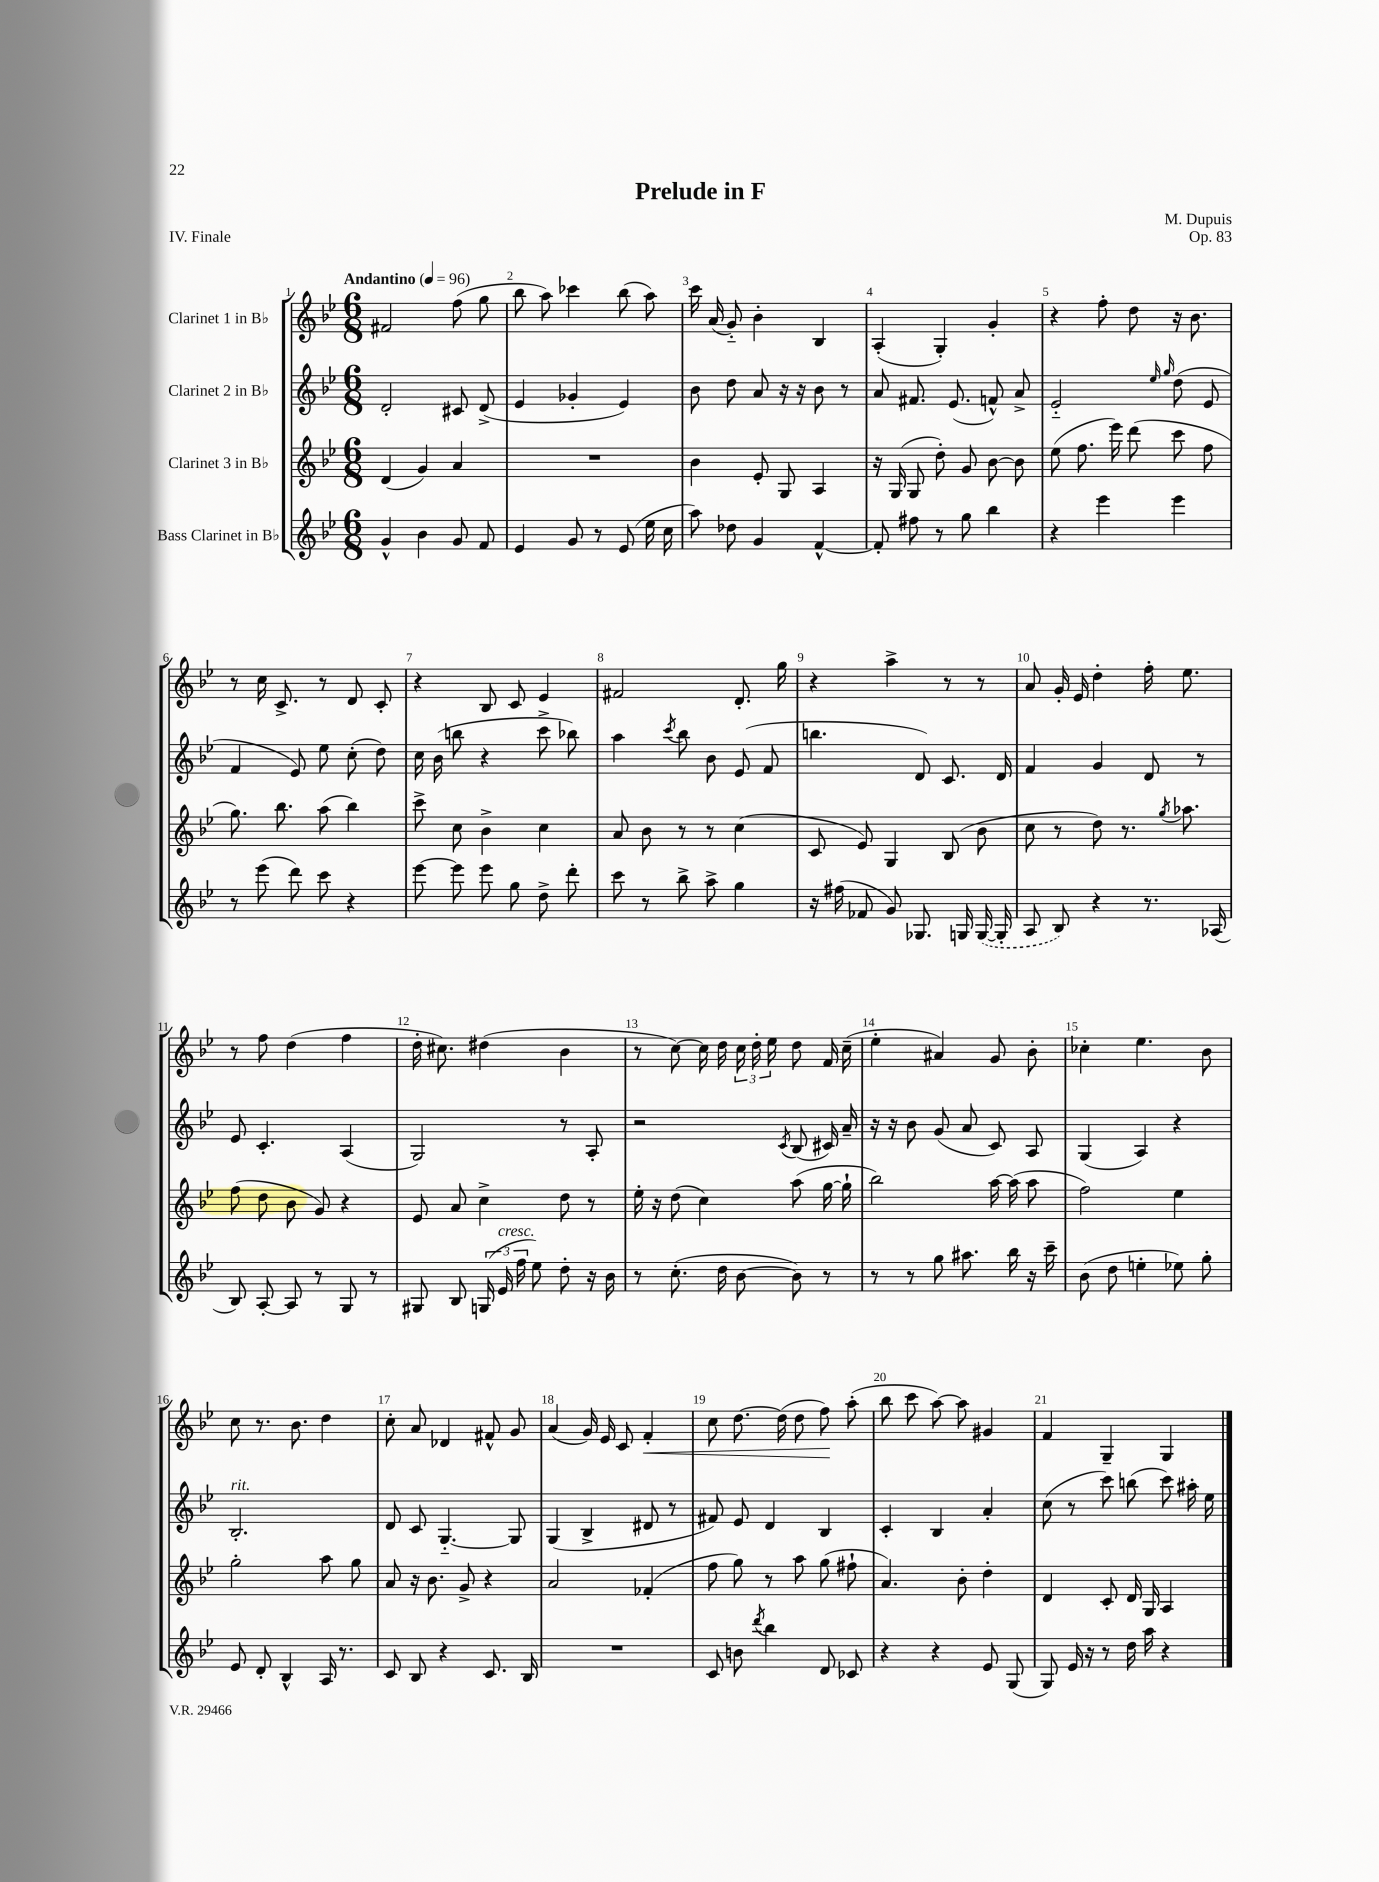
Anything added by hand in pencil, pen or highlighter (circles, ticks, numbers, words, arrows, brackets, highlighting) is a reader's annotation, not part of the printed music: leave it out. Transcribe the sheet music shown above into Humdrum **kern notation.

**kern	**kern	**kern	**kern	**dynam
*part4	*part3	*part2	*part1	*part1
*staff4	*staff3	*staff2	*staff1	*staff1
*I"Bass Clarinet in B♭	*I"Clarinet 3 in B♭	*I"Clarinet 2 in B♭	*I"Clarinet 1 in B♭	*
*clefG2	*clefG2	*clefG2	*clefG2	*
*k[b-e-]	*k[b-e-]	*k[b-e-]	*k[b-e-]	*
*M6/8	*M6/8	*M6/8	*M6/8	*
*MM96	*MM96	*MM96	*MM96	*
=1	=1	=1	=1	=1
!	!	!	!LO:TX:a:B:t=Andantino	!
4g^^/	(4d/	2d'/	2f#X/	.
4b-\	4g/)	.	.	.
8g/	4a/	8c#X/	(8ff\	.
8f/	.	(8d^/	8gg\	.
=2	=2	=2	=2	=2
4e-/	2.r	4e-/	8bb-\	.
.	.	.	8aa\)	.
8g/	.	4g-X'/	4ccc-X\	.
8r	.	.	.	.
(8e-/	.	4e-/)	(8bb-\	.
16ee-\	.	.	8aa\)	.
16cc\	.	.	.	.
=3	=3	=3	=3	=3
8aa\)	4b-\	8b-\	16ccc\	.
.	.	.	(16a/	.
8dd-X\	.	8dd\	8g/)	.
4g/	8e-'/	8a/	4b-'\	.
.	8G/	16r	.	.
.	.	16r	.	.
[4f^^/	4A/	8b-\	4B-/	.
.	.	8r	.	.
=4	=4	=4	=4	=4
8f'/]	16r	8a/	(4A'/	.
.	(16G/	.	.	.
8ff#X\	8G/	8.f#X/	.	.
8r	8dd'\)	.	4G'/)	.
.	.	(8.e-/	.	.
8gg\	8g/	.	.	.
4bb-\	[8b-\	8fn^^/)	4g'/	.
.	8b-\]	8a^/	.	.
=5	=5	=5	=5	=5
4r	(8ee-\	2e-/	4r	.
.	8.ff\	.	.	.
4eee-\	.	.	8ff'\	.
.	16eee-\)	.	.	.
.	(8ddd\	.	8dd\	.
.	.	16qqee-/	.	.
.	.	16qqgg/	.	.
4eee-\	8ccc\	(8dd\	16r	.
.	.	.	8.b-\	.
.	8ff\	8e-/	.	.
!!LO:LB:g=z
=6	=6	=6	=6	=6
8r	8.gg\)	4f/	8r	.
(8eee-\	.	.	16cc\	.
.	8.bb-\	.	8.c^/	.
8ddd\)	.	8e-/)	.	.
8ccc\	(8aa\	8ee-\	8r	.
4r	4bb-\)	(8cc'\	8d/	.
.	.	8dd\)	8c'/	.
=7	=7	=7	=7	=7
[8eee-\	8ccc^\	16cc\	4r	.
.	.	(16b-\	.	.
8eee-\]	8cc\	8bbn\	.	.
8eee-\	4b-^\	4r	8B-/	.
8gg\	.	.	8c/	.
8dd^\	4cc\	8ccc^\	4e-/	.
8ddd'\	.	8bb-X\)	.	.
=8	=8	=8	=8	=8
8ccc\	8a/	4aa\	2f#X/	.
8r	8b-\	.	.	.
.	.	8qccc/	.	.
8bb-^\	8r	8bb-\	.	.
8aa^\	8r	8b-\	.	.
4gg\	(4cc\	(8e-/	8.d'/	.
.	.	8f/	.	.
.	.	.	16gg\	.
=9	=9	=9	=9	=9
16r	8c/	4.bbn\	4r	.
(16ff#X\	.	.	.	.
8f-X/	8e-/)	.	.	.
8g/)	4G/	.	4aa^\	.
8.G-X/	.	8d/)	.	.
.	(8B-/	8.c/	8r	.
16Gn/	.	.	.	.
([16G/	8b-\	.	8r	.
16G'/]	.	16d/	.	.
=10	=10	=10	=10	=10
8A/	8cc\	4f/	8a/	.
8B-/)	8r	.	16g'/	.
.	.	.	16e-/	.
4r	8dd\)	4g/	4dd'\	.
.	8.r	.	.	.
8.r	.	8d/	16ff'\	.
.	8qgg/	.	.	.
.	8.aa-X\	.	8.ee-\	.
.	.	8r	.	.
(16A-X/	.	.	.	.
!!LO:LB:g=z
=11	=11	=11	=11	=11
8B-/)	(8ff\	8e-/	8r	.
[8A'/	8dd\	4.c'/	8ff\	.
8A/]	8b-\	.	(4dd\	.
8r	8g/)	.	.	.
8G/	4r	(4A/	4ff\	.
8r	.	.	.	.
=12	=12	=12	=12	=12
8G#X/	8e-/	2G/)	16dd'\	.
.	.	.	8.cc#X\)	.
8B-/	8a/	.	.	.
(24Gn/	4cc^\	.	(4dd#X\	.
!LO:TX:a:i:t=cresc.	!	!	!	!
24e-/	.	.	.	.
24ff\	.	.	.	.
8ee-\)	.	.	.	.
8dd'\	8dd\	8r	4b-\	.
16r	8r	8A'/	.	.
16b-\	.	.	.	.
=13	=13	=13	=13	=13
8r	16ee-'\	2r	8r	.
.	16r	.	.	.
(8.cc'\	(8dd\	.	[8cc\)	.
.	4cc\)	.	16cc\]	.
16dd\	.	.	16dd\	.
[8b-\	.	.	24cc\	.
.	.	.	24dd'\	.
.	.	.	24ee-\	.
.	.	8qc/	.	.
8b-\])	(8aa\	(8B-/	8dd\	.
8r	[16gg\	16c#X/)	16f/	.
.	16gg`\]	16a~/	(16cc~\	.
=14	=14	=14	=14	=14
8r	2bb-\)	16r	4ee-'\	.
.	.	16r	.	.
8r	.	8b-\	.	.
8gg\	.	(8g/	4a#X/)	.
8.aa#X\	.	8a/	.	.
.	[16aa\	8c/)	8g/	.
16bb-\	(16aa\]	.	.	.
16r	8aa\	8A/	8b-'\	.
16ccc~\	.	.	.	.
=15	=15	=15	=15	=15
(8b-\	2ff\)	(4G/	4cc-X'\	.
8dd\	.	.	.	.
4een'\	.	4A/)	4.ee-\	.
8ee-X\)	4ee-\	4r	.	.
8gg'\	.	.	8b-\	.
!!LO:LB:g=z
=16	=16	=16	=16	=16
!	!	!LO:TX:a:i:t=rit.	!	!
8e-/	2gg'\	2.B-'/	8cc\	.
8d'/	.	.	8.r	.
4B-^^/	.	.	.	.
.	.	.	8.b-\	.
16A/	8aa\	.	4dd\	.
8.r	.	.	.	.
.	8gg\	.	.	.
=17	=17	=17	=17	=17
8c/	8a/	8d/	8cc'\	.
8B-/	16r	8c/	8a/	.
.	8.b-\	.	.	.
4r	.	[4.G/	4d-X/	.
.	8g^/	.	.	.
8.c/	4r	.	8f#X^^/	.
.	.	8G/]	8g/	.
16B-/	.	.	.	.
=18	=18	=18	=18	=18
2.r	2a/	(4G/	(4a/	.
.	.	4B-^/	16g/)	.
.	.	.	16e-/	.
.	.	.	8c/	.
!	!	!	!	!LO:HP:b
.	(4f-X'/	8d#X/	4f'/	<
.	.	8r	.	.
=19	=19	=19	=19	=19
8c/	8ff\	8f#X/)	8cc\	.
8bn\	8gg\)	8e-/	[8.dd\	.
8qddd/	.	.	.	.
4bb-\	8r	4d/	.	.
.	.	.	(16dd\]	.
.	8aa\	.	8dd\	.
8d/	(8gg\	4B-/	8ff\)	.
8c-X/	8ff#X`\	.	(8aa'\	[
=20	=20	=20	=20	=20
4r	4.a/)	4c'/	8bb-\	.
.	.	.	8ccc\	.
4r	.	4B-/	[8aa\)	.
.	8b-'\	.	8aa\]	.
8e-/	4dd'\	4a'/	4g#X/	.
(8G/	.	.	.	.
=21	=21	=21	=21	=21
8G/)	4d/	(8cc\	4f/	.
16e-/	.	8r	.	.
16r	.	.	.	.
8r	8c'/	8ccc\)	4G~/	.
16dd\	16d/	(8bbn\	.	.
16aa\	16G/	.	.	.
4r	4A/	8ccc\)	4G/	.
.	.	16aa#X'\	.	.
.	.	16ee-\	.	.
==	==	==	==	==
*-	*-	*-	*-	*-
